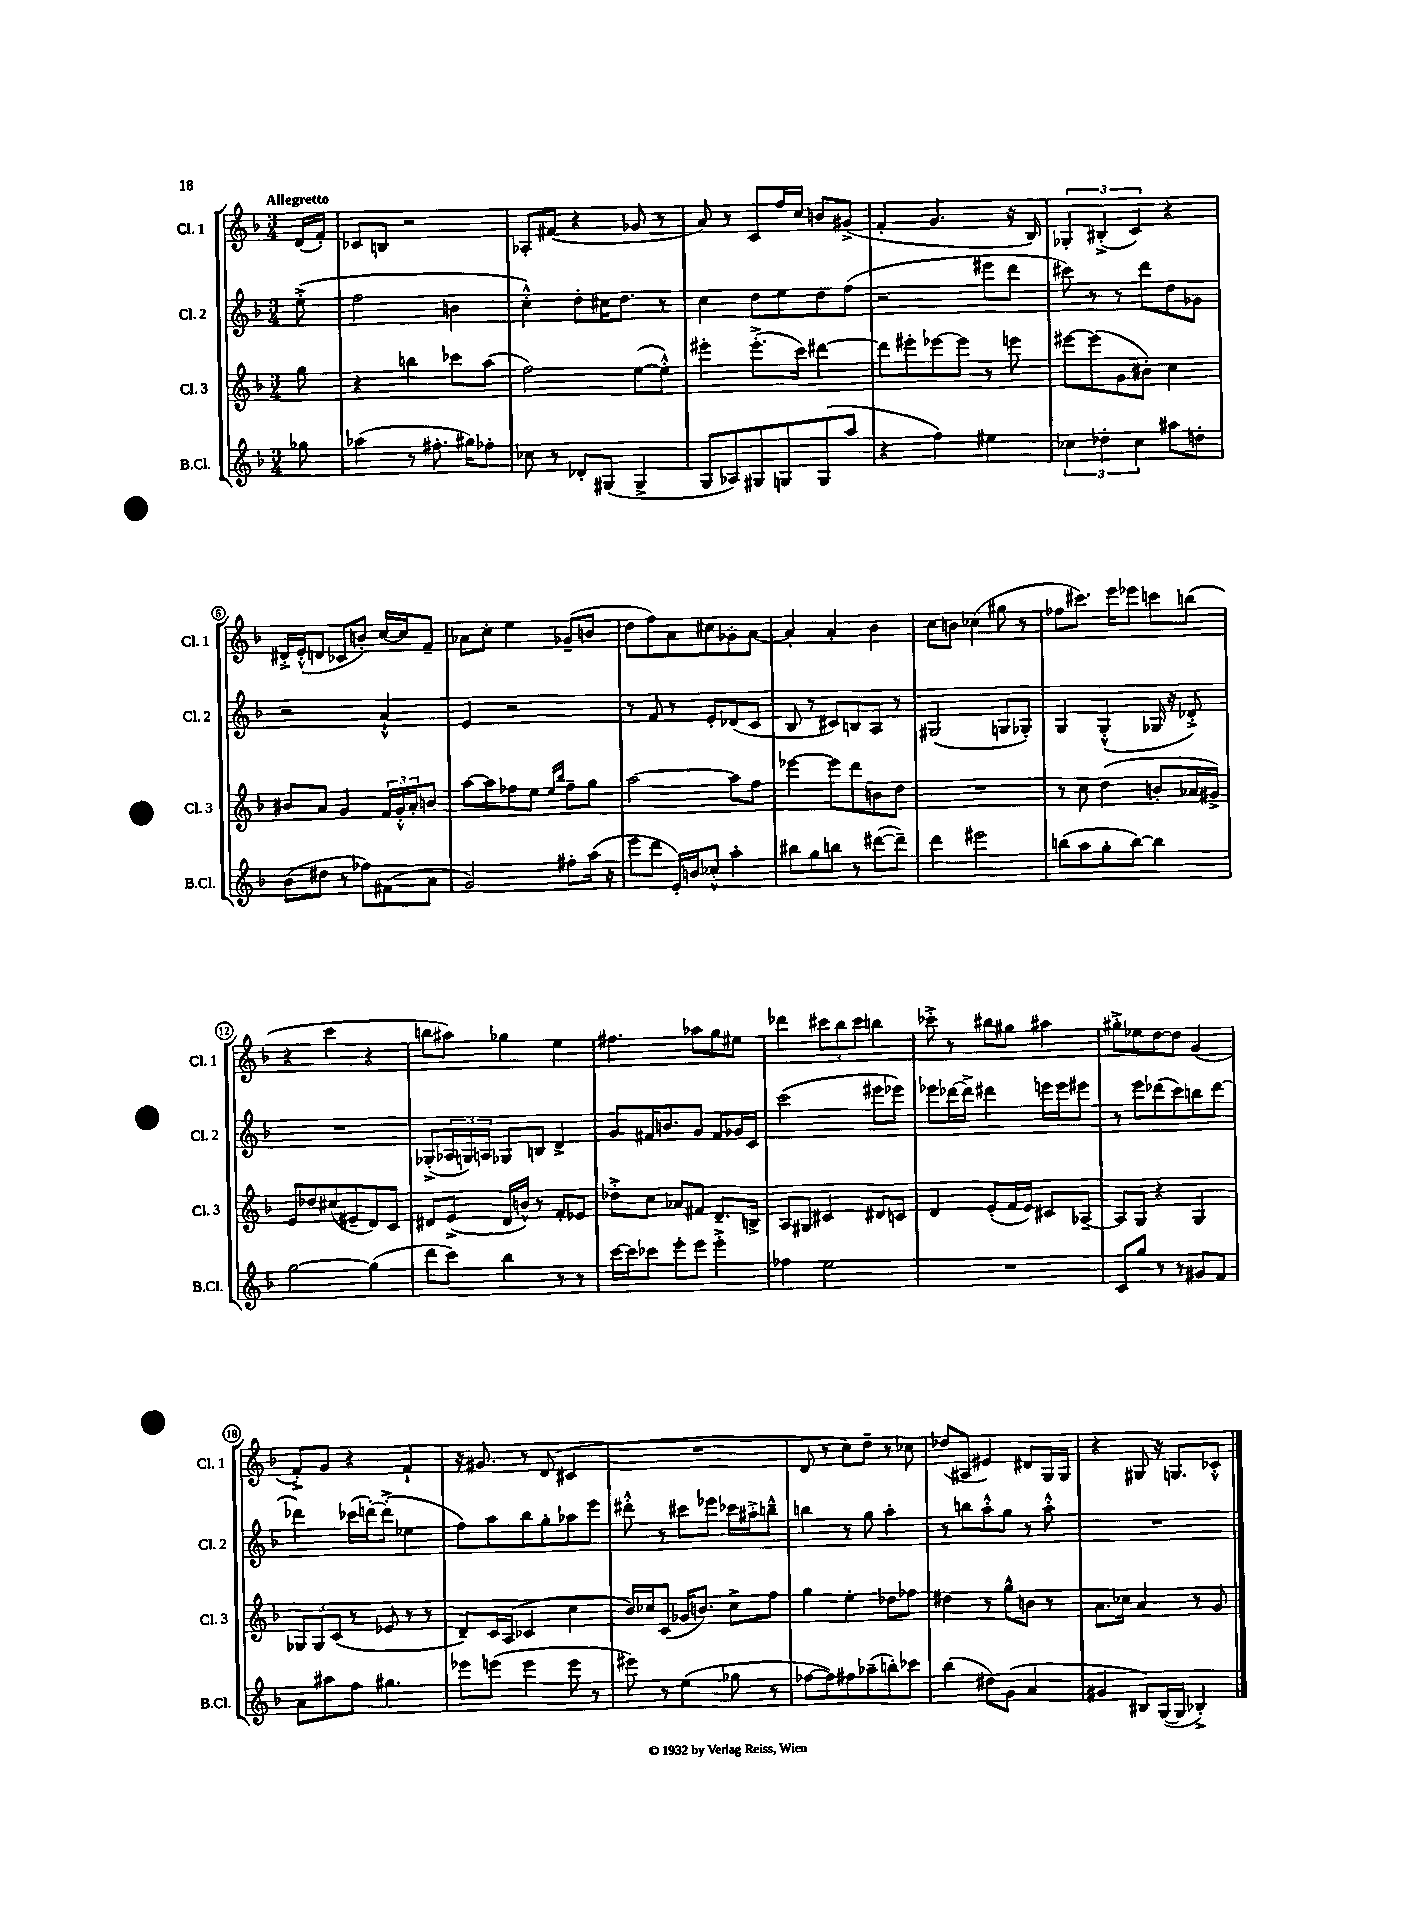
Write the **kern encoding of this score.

**kern	**kern	**kern	**kern
*staff4	*staff3	*staff2	*staff1
*clefG2	*clefG2	*clefG2	*clefG2
*k[b-]	*k[b-]	*k[b-]	*k[b-]
*M3/4	*M3/4	*M3/4	*M3/4
8gg-	8gg	(8ee'^	(16d
.	.	.	16f')
=	=	=	=
(4aa-	4r	2ff	8c-
.	.	.	8B
8r	4bb	.	2r
8.ff#'	.	.	.
.	8ccc-	4b	.
16gg#)	.	.	.
8ff-'	(8aa	.	.
=	=	=	=
8cc-	2ff)	4cc'^^)	8A-'
8r	.	.	(8f#
8d-'	.	8dd'	4r
(8G#	.	16cc#	.
.	.	8.dd	.
4G#^	([8ee	.	8g-
.	8ee'^^])	8r	8r
=	=	=	=
8G	4eee#'	4cc	8a)
8A-)	.	.	8r
8G#	(8.eee#'^	8dd	8c
8G	.	8ee	16ff
.	16ccc)	.	16cc
(8G	[4ddd#	8dd	8b
8aa	.	(8ff	(8g#^
=	=	=	=
4r	8ddd#]	2r	4f'
.	8eee#'	.	.
4ff)	[8eee-	.	4.g
.	8eee-]	.	.
4ee#	8r	8eee#	.
.	8eee	8ddd	16r
.	.	.	16B-)
=	=	=	=
6cc-	[8eee#	8ccc#)	6G-'
.	(8eee#]	8r	.
6dd-'	.	.	(6B#'^
.	8g	8r	.
6cc-	.	.	6c)
.	8b#')	8ddd	.
8aa#	4cc	8dd	4r
8dd'	.	8g-	.
=	=	=	=
(8b-	8b#	2r	16d#'^
.	.	.	(16e'^^
8dd#	8a	.	8d
8r	4g	.	8c-
8ff-)	.	.	8b')
(8f#	24f	4a`^^	[16cc
.	24g'^^	.	.
.	.	.	16cc]
.	24a'	.	.
8a	8b	.	8f~
=	=	=	=
2g)	[8aa	4e	8a-
.	8aa]	.	8cc'
.	8ff-	2r	4ee
.	8ee	.	.
.	16qqee	.	.
.	16qqbb-	.	.
8ff#'	8ff-~	.	(8g-~
(16aa	8gg	.	8b
16r	.	.	.
=	=	=	=
8eee	[2aa	8r	8dd
8ddd	.	8f	8ff)
16e')	.	8r	8a
16b	.	.	.
8cc-'^^	.	8e'	8cc#
4aa'	8aa]	(8d-	8g-'
.	8ff	8c	[8a
=	=	=	=
8bb#	[4eee-	8B-	4a']
8gg	.	8r	.
8bb	8eee-]	8c#)	4a'
8r	8ddd	8B	.
([8ddd#	8b	8A	4b-
8ddd#~])	8dd	8r	.
=	=	=	=
4ddd	2.r	(2G#	8cc
.	.	.	8b
2eee#	.	.	(4cc-
.	.	8G	8gg#
.	.	8G-')	8r
=	=	=	=
(8bb	8r	4G	8ff-
8aa	8cc	.	8.ccc#)
8gg'	(4dd	(4G'^^	.
.	.	.	16eee
[8bb)	.	.	8eee-
4bb]	8b'	16G-	8ccc
.	.	16r	.
.	16a-	8d-'^)	(8bb
.	16g#^)	.	.
=	=	=	=
[2gg	8e	2.r	4r
.	8dd-	.	.
.	(8cc#	.	4ccc
.	8e#~	.	.
(4gg]	8d)	.	4r
.	8c	.	.
=	=	=	=
8ddd	8d#	(8G-'^	8bb
8ccc)	(8e^	24A-	8aa#)
.	.	24G)	.
.	.	24A	.
4bb-	16d#	8G-	4gg-
.	16b^^)	.	.
.	8r	8B	.
8r	8f'	4d^	4ee
8r	8e-	.	.
=	=	=	=
[16ccc	8dd-'^	8g	4.ff#
16ccc]	.	.	.
8ccc-	8cc	16f#	.
.	.	8.b	.
8eee'	8a-	.	.
8eee	8f#	8g	8aa-
4eee'^	8.d~	8f#	8gg
.	.	16g-	8ee#
.	16B^	16c	.
=	=	=	=
4ff-	8A	(2ccc	4ddd-
.	8G#	.	.
2ee	4c#	.	12ccc#
.	.	.	12bb-
.	.	.	12ccc#
.	8d#	8eee#	4bb
.	8c	8eee-)	.
=	=	=	=
2.r	4d	8eee-	8ccc-'^
.	.	[16ddd-	8r
.	.	16ddd-^]	.
.	(8e'	4ddd#	8bb#
.	16f	.	8gg#
.	16e)	.	.
.	8c#	16eee	4aa#
.	.	16eee	.
.	[8A-~	8eee#	.
=	=	=	=
8c	8A-]	8r	8gg#'^
8gg	8G	8eee	8ee-
8r	4r	(8ddd-	[8dd
8r	.	8ccc)	8dd]
8g#	4G	8bb	(4g
8f	.	[8ddd-	.
=	=	=	=
8a	12G-	4ddd-]	8f'^)
.	12G-	.	.
8aa#	.	.	8g
.	(12c	.	.
8ff	8r	(16ccc-	4r
.	.	[16ddd')	.
4.gg#	8e-	(8ddd'^]	.
.	8r	4ee-	4f`
.	8r	.	.
=	=	=	=
8eee-	8d~)	8ff)	16r
.	.	.	8.g#
(8eee	16c	8aa	.
.	(16A	.	.
4eee	4c-	8bb-	8r
.	.	8gg'	(8d
8eee	4cc	8aa-	4c#
8r	.	8eee	.
=	=	=	=
8eee#)	16b-)	8ddd#'^^	2.r
.	16cc-	.	.
8r	(8c	8r	.
(4ee	16g-	8ccc#	.
.	8.b)	.	.
.	.	8eee-	.
8gg-	8cc-^	16ccc-	.
.	.	16aa#'^	.
8r	8ff	8bb~^^	.
=	=	=	=
[8ff-	4gg	4bb	8d
8ff-])	.	.	8r
8ff#	4ee'	8r	8cc)
(8aa-~	.	8gg	8dd~
8bb')	8dd-	4aa'	8r
8ccc-	8ff-	.	8cc-
=	=	=	=
(4bb-	4dd#	8r	(8dd-
.	.	8bb	8A#
8dd#)	8r	8aa'^^	4e#)
(8g	8gg^^	8gg	.
4a	8b	8r	8d#
.	8r	8aa'^^	16G
.	.	.	16G
=	=	=	=
4g#	8.a	2.r	4r
.	16cc-	.	.
8B#)	4a	.	8G#
([16G	.	.	16r
16G]	.	.	8.G
4B-'^)	8r	.	.
.	8g	.	8c-'^^
==	==	==	==
*-	*-	*-	*-
